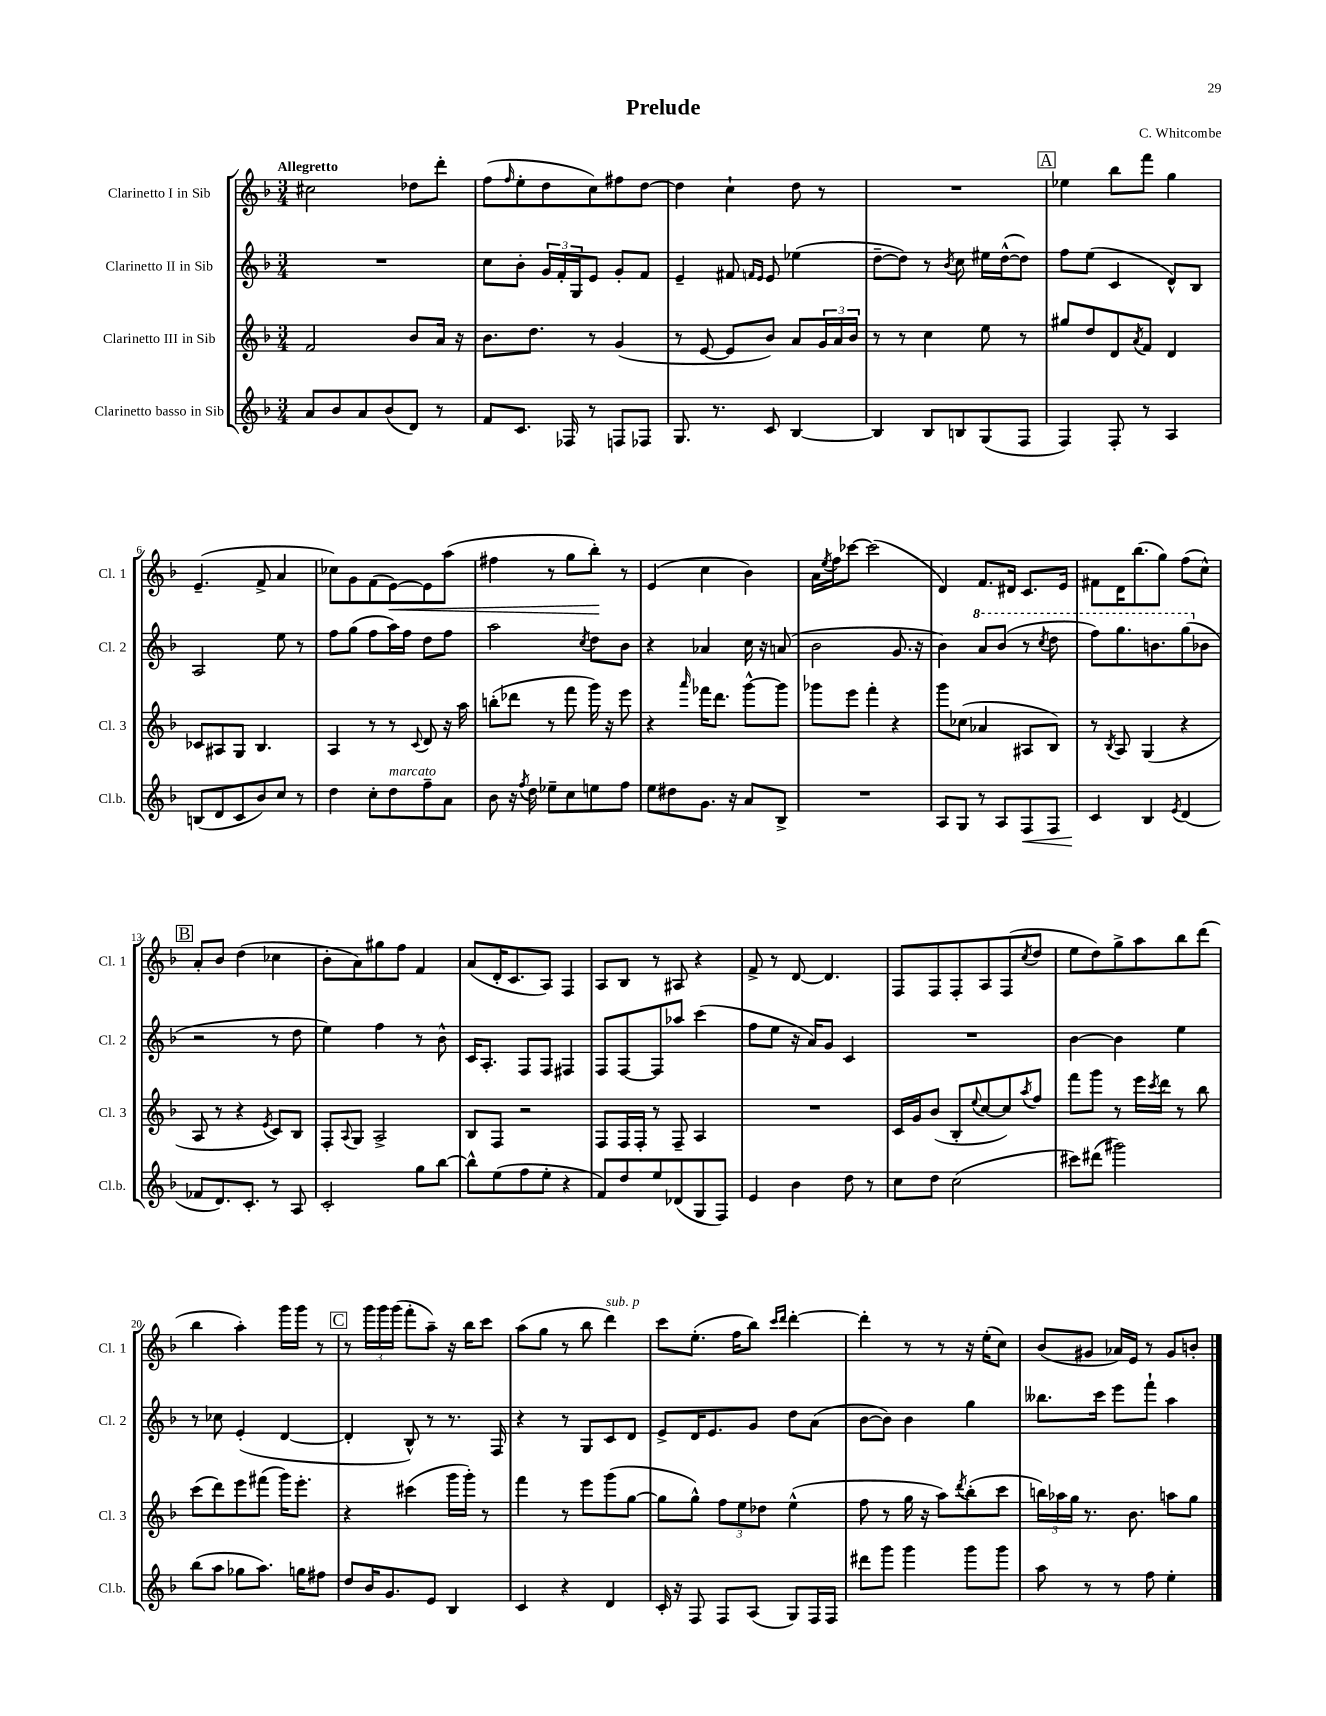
\header { title = "Prelude" composer = "C. Whitcombe" }
<<
\new StaffGroup <<
\new Staff = "s0" \with { instrumentName = "Clarinetto I in Sib" shortInstrumentName = "Cl. 1" } {
    \clef treble \key f \major \numericTimeSignature \time 3/4 \tempo "Allegretto"
    cis''2 des''8 d'''8-. |
    f''8( \grace { f''16 } e''8-. d''8 c''8) fis''8 d''8~ |
    d''4 c''4-! d''8 r8 |
    R2. |
    \mark \markup { \box "A" } ees''4 bes''8 f'''8 g''4 |
    e'4.--( f'8-> a'4 |
    ces''8) g'8 f'8( e'8~\<) e'8 a''8( |
    fis''4 r8 g''8 bes''8-.\!) r8 |
    e'4( c''4 bes'4) |
    a'16 \acciaccatura { e''8 } f''16 ces'''8~ ces'''2( |
    d'4) f'8. dis'16 c'8. e'16 |
    fis'8 d'16 bes''8.( g''8) f''8( c''8-^) |
    \mark \markup { \box "B" } a'8-. bes'8 d''4( ces''4 |
    bes'8-. a'8) gis''8 f''8 f'4 |
    a'8( d'16-. c'8. a8) f4 |
    a8 bes8 r8 ais8 r4 |
    f'8-> r8 d'8~ d'4. |
    f8 f8 f8-. a8 f8( \acciaccatura { c''8 } d''8 |
    e''8 d''8) g''8-> a''8 bes''8 d'''8( |
    bes''4 a''4-.) g'''16 g'''16 r8 |
    \mark \markup { \box "C" } r8 \tuplet 3/2 { g'''16 g'''16 g'''16( } f'''8-. a''8--) r16 bes''16 c'''8 |
    a''8( g''8 r8 bes''8 d'''4^\markup { \italic "sub. p" }) |
    c'''8 e''8.-.( f''16 bes''8) \grace { c'''16 d'''16 } d'''4~-. |
    d'''4-. r8 r8 r16 e''16-.( c''8) |
    bes'8( gis'8 aes'16) e'16 r8 gis'8 b'8-. \bar "|." |
}
\new Staff = "s1" \with { instrumentName = "Clarinetto II in Sib" shortInstrumentName = "Cl. 2" } {
    \clef treble \key f \major \numericTimeSignature \time 3/4
    R2. |
    c''8 bes'8-. \tuplet 3/2 { g'16 f'16-. g16 } e'8 g'8-. f'8 |
    e'4-- fis'8 \grace { f'16 e'16 } e'8 ees''4( |
    d''8~-- d''8) r8 \acciaccatura { bes'8 } c''8 eis''16 d''16~-^( d''8) |
    \mark \markup { \box "A" } f''8 e''8( c'4 d'8-^) bes8 |
    a2 e''8 r8 |
    f''8 g''8( f''8 a''16) f''16 d''8 f''8 |
    a''2 \acciaccatura { c''8 } d''8 bes'8 |
    r4 aes'4 c''16 r16 a'8( |
    bes'2 g'8. r16 |
    bes'4) \ottava #1 a''8 bes''8( r8 \acciaccatura { c'''8 } d'''8 |
    f'''8) g'''8. b''8. g'''8( \ottava #0 bes'!8 |
    \mark \markup { \box "B" } r2 r8 d''8 |
    e''4) f''4 r8 bes'8-^ |
    c'16 a8.-. f8 f8 fis4 |
    f8 f8~ f8 aes''8 c'''4( |
    f''8 e''8 r16 a'16) g'8 c'4 |
    R2. |
    bes'4~ bes'4 e''4 |
    r8 ces''8 e'4-.( d'4~ |
    \mark \markup { \box "C" } d'4-. bes8-^) r8 r8. f16 |
    r4 r8 g8 c'8 d'8 |
    e'8-> d'16 e'8. g'8 d''8 a'8( |
    bes'8~ bes'8) bes'4 g''4 |
    beses''8. c'''16 e'''8 f'''8-! a''4 \bar "|." |
}
\new Staff = "s2" \with { instrumentName = "Clarinetto III in Sib" shortInstrumentName = "Cl. 3" } {
    \clef treble \key f \major \numericTimeSignature \time 3/4
    f'2 bes'8 a'16 r16 |
    bes'8. d''8. r8 g'4( |
    r8 e'8~ e'8 bes'8) a'8 \tuplet 3/2 { g'16 a'16 bes'16 } |
    r8 r8 c''4 e''8 r8 |
    \mark \markup { \box "A" } gis''8 d''8 d'8 \acciaccatura { a'8 } f'8 d'4 |
    ces'8 ais8 g8 bes4. |
    a4 r8 r8 \appoggiatura { c'8 } d'8 r16 a''16 |
    b''8-.( des'''8 r8 f'''8 g'''16) r16 e'''8 |
    r4 \grace { a'''16 } fes'''16 d'''8. g'''8~-^ g'''8 |
    ges'''8 e'''8 f'''4-. r4 |
    g'''8 ces''8( aes'4 ais8 bes8) |
    r8 \acciaccatura { bes8 } a8 g4( r4 |
    \mark \markup { \box "B" } a8 r8 r4 \acciaccatura { e'8 } c'8) bes8 |
    f8-. \appoggiatura { a8 } g8 a2-> |
    bes8 f8 r2 |
    f8 f16 f16-. r8 f8-- a4 |
    R2. |
    c'16 g'16 bes'8( bes8-. \appoggiatura { e''8 } c''8~ c''8) \acciaccatura { a''8 } f''8 |
    f'''8 g'''8 r8 e'''16 \acciaccatura { c'''8 } d'''16 r8 bes''8 |
    c'''8( d'''8) e'''8 fis'''8( g'''16) e'''8.-. |
    \mark \markup { \box "C" } r4 cis'''4( g'''16 g'''16-.) r8 |
    f'''4 r8 e'''8 g'''8( g''8~ |
    g''8 g''8-^) \tuplet 3/2 { f''8 e''8 des''8 } e''4-^( |
    f''8 r8 g''16 r16 a''8) \acciaccatura { d'''8 } bes''8-.( c'''8 |
    \tuplet 3/2 { b''16) aes''16 g''16 } r8. bes'8. a''8 g''8 \bar "|." |
}
\new Staff = "s3" \with { instrumentName = "Clarinetto basso in Sib" shortInstrumentName = "Cl.b." } {
    \clef treble \key f \major \numericTimeSignature \time 3/4
    a'8 bes'8 a'8 bes'8( d'8) r8 |
    f'8 c'8. fes16 r8 f8 fes8 |
    g8. r8. c'8 bes4~ |
    bes4 bes8 b8 g8( f8 |
    \mark \markup { \box "A" } f4) f8-. r8 a4 |
    b8( d'8 c'8 bes'8) c''8 r8 |
    d''4 c''8-. d''8^\markup { \italic "marcato" } f''8-- a'8 |
    bes'8 r16 \acciaccatura { f''8 } d''16 ees''8-- c''8 e''8 f''8 |
    e''8 dis''8 g'8. r16 a'8 bes8-> |
    R2. |
    a8 g8 r8 a8 f8\< f8 |
    c'4\! bes4 \acciaccatura { e'8 } d'4( |
    \mark \markup { \box "B" } fes'8 d'8.) c'8.-. r8 a8 |
    c'2-. g''8 bes''8~ |
    bes''8-^ e''8( f''8 e''8-. r4 |
    f'8) d''8 e''8 des'8( g8 f8) |
    e'4 bes'4 d''8 r8 |
    c''8 d''8 c''2( |
    cis'''8) dis'''8( gis'''2) |
    bes''8( a''8 ges''8 a''8.) g''16 fis''8 |
    \mark \markup { \box "C" } d''8 bes'16 g'8. e'8 bes4 |
    c'4 r4 d'4 |
    c'16-. r16 f8 f8 a8( g8) f16 f16 |
    dis'''8 g'''8 g'''4 g'''8 g'''8 |
    a''8 r8 r8 f''8 e''4-. \bar "|." |
}
>>
>>
